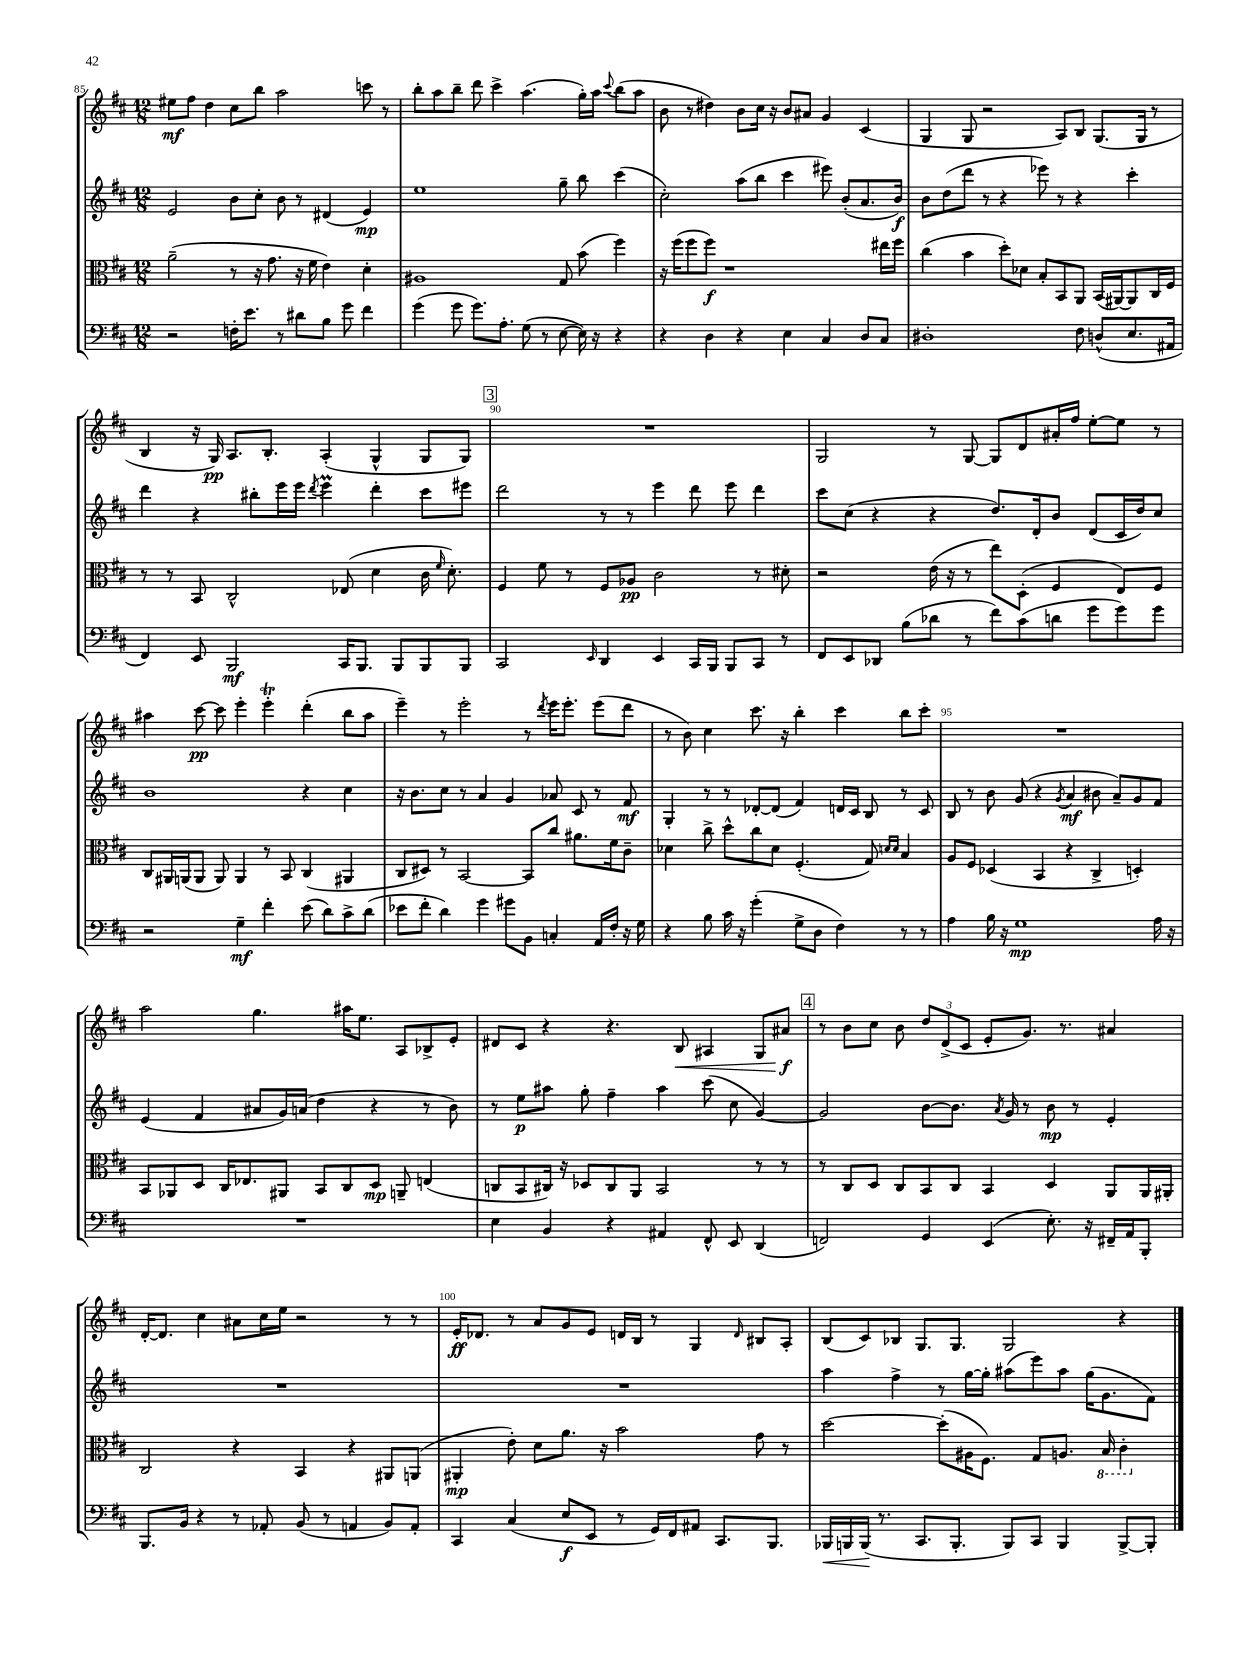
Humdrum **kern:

**kern	**dynam	**kern	**dynam	**kern	**dynam	**kern	**dynam
*part4	*part4	*part3	*part3	*part2	*part2	*part1	*part1
*staff4	*staff4	*staff3	*staff3	*staff2	*staff2	*staff1	*staff1
*clefF4	*	*clefC3	*	*clefG2	*	*clefG2	*
*k[f#c#]	*	*k[f#c#]	*	*k[f#c#]	*	*k[f#c#]	*
*M12/8	*	*M12/8	*	*M12/8	*	*M12/8	*
=85	=85	=85	=85	=85	=85	=85	=85
2r	.	(2a~\	.	2e/	.	8ee#X\L	mf
.	.	.	.	.	.	8ff#\J	.
.	.	.	.	.	.	4dd\	.
16Fn'\KL	.	8r	.	8b\L	.	8cc#\L	.
8.e\J	.	.	.	.	.	.	.
.	.	16r	.	8cc#'\J	.	8bb\J	.
.	.	8.g\	.	.	.	.	.
8r	.	.	.	8b\	.	2aa\	.
8d#X\L	.	16r	.	8r	.	.	.
.	.	16f#\	.	.	.	.	.
8B\J	.	4e\)	.	(4d#X/	.	.	.
8g\	.	.	.	.	.	.	.
4f#\	.	4d'\	.	4e/)	mp	8cccn\	.
.	.	.	.	.	.	8r	.
=86	=86	=86	=86	=86	=86	=86	=86
(4g\	.	1A#X	.	1ee	.	8bb'\L	.
.	.	.	.	.	.	8aa\	.
8g\	.	.	.	.	.	8bb~\J	.
8.g\L)	.	.	.	.	.	8ddd\	.
.	.	.	.	.	.	4ccc#^\	.
8.A'\J	.	.	.	.	.	.	.
(8G\	.	.	.	.	.	(4.aa\	.
8r	.	.	.	.	.	.	.
[8E\	.	8G/	.	8gg~\	.	.	.
16E\])	.	(8b\	.	8bb\	.	16gg'\LL)	.
16r	.	.	.	.	.	16aa\JJ	.
.	.	.	.	.	.	8qqccc#/	.
4r	.	4ff#\)	.	(4ccc#\	.	(8bb\L	.
.	.	.	.	.	.	8aa\J	.
=87	=87	=87	=87	=87	=87	=87	=87
4r	.	16r	.	2cc#'\)	.	8b\	.
.	.	(16ff#\KL	.	.	.	.	.
.	.	8ff#\	.	.	.	8r	.
4D\	.	8ff#\J)	f	.	.	4dd#X\)	.
.	.	1r	.	.	.	.	.
4r	.	.	.	(8aa\L	.	8b\L	.
.	.	.	.	8bb\J	.	16cc#\Jk	.
.	.	.	.	.	.	16r	.
4E\	.	.	.	4ccc#\	.	8b/L	.
.	.	.	.	.	.	8a#X/J	.
4C#/	.	.	.	8eee#X\)	.	4g/	.
.	.	.	.	(8b'/L	.	.	.
8D/L	.	.	.	8.a/	.	(4c#/	.
8C#/J	.	16ee#X\LL	.	.	.	.	.
.	.	16ff#\JJ	.	16b/Jk)	f	.	.
=88	=88	=88	=88	=88	=88	=88	=88
1D#X'	.	(4cc#\	.	8b\L	.	4G/	.
.	.	.	.	(8dd\	.	.	.
.	.	4b\	.	8ddd\J	.	8G/	.
.	.	.	.	8r	.	2r	.
.	.	8dd'\L)	.	4r	.	.	.
.	.	8d-X\J	.	.	.	.	.
.	.	8B'/L	.	8eee-X\)	.	.	.
.	.	8BB/	.	8r	.	8A/L)	.
8F#\	.	8AA/J	.	4r	.	8B/J	.
(8Dn^^/L	.	(16BB/LL	.	.	.	(8.G/L	.
.	.	[16AA#X/J)	.	.	.	.	.
8.E/	.	8AA#/]	.	4ccc#'\	.	.	.
.	.	.	.	.	.	16G/Jk	.
.	.	16C#/L	.	.	.	8r	.
16AA#X/Jk	.	16F#/JJ	.	.	.	.	.
!!LO:LB:g=z
=89	=89	=89	=89	=89	=89	=89	=89
4FF#/)	.	8r	.	4ddd\	.	4B/	.
.	.	8r	.	.	.	.	.
8EE/	.	8BB/	.	4r	.	16r	.
.	.	.	.	.	.	16G/)	pp
2BBB/	mf	2C#^^/	.	.	.	8.A/L	.
.	.	.	.	8bb#X'\L	.	.	.
.	.	.	.	.	.	8.B'/J	.
.	.	.	.	16eee\L	.	.	.
.	.	.	.	16eee\JJ	.	.	.
.	.	.	.	8qddd/	.	.	.
.	.	.	.	4eeeM\	.	(4A'/	.
16CC#/KL	.	(8E-X/	.	.	.	.	.
8.BBB/J	.	.	.	.	.	.	.
.	.	4d\	.	4ddd'\	.	4G^^/	.
8BBB/L	.	.	.	.	.	.	.
8BBB/	.	16c#\	.	8ccc#\L	.	8G/L	.
.	.	16qqf#/	.	.	.	.	.
.	.	8.d'\)	.	.	.	.	.
8BBB/J	.	.	.	8eee#X\J	.	8G/J)	.
!!LO:REH:place=s1:t=3
=90	=90	=90	=90	=90	=90	=90	=90
2CC#/	.	4F#/	.	2ddd\	.	1.r	.
.	.	8f#\	.	.	.	.	.
.	.	8r	.	.	.	.	.
16qqEE/	.	.	.	.	.	.	.
4DD/	.	8F#/L	.	8r	.	.	.
.	.	8A-X/J	pp	8r	.	.	.
4EE/	.	2c#\	.	4eee\	.	.	.
16CC#/LL	.	.	.	8ddd\	.	.	.
16BBB/JJ	.	.	.	.	.	.	.
8BBB/L	.	.	.	8eee\	.	.	.
8CC#/J	.	8r	.	4ddd\	.	.	.
8r	.	8d#X'\	.	.	.	.	.
=91	=91	=91	=91	=91	=91	=91	=91
8FF#/L	.	2r	.	8ccc#\L	.	2G/	.
8EE/	.	.	.	(8cc#\J	.	.	.
8DD-X/J	.	.	.	4r	.	.	.
(8B\L	.	.	.	.	.	.	.
8d-X\J	.	(16e\	.	4r	.	8r	.
.	.	16r	.	.	.	.	.
8r	.	8r	.	.	.	[8G/	.
8f#\L)	.	8ee\L)	.	8.dd/L)	.	8G/L]	.
(8c#\	.	(8D'\J	.	.	.	8d/	.
.	.	.	.	16d'/k	.	.	.
8dn\J	.	4F#/	.	8b/J	.	16a#X'/L	.
.	.	.	.	.	.	16ff#/JJ	.
8g\L	.	.	.	(8d/L	.	[8ee'\L	.
8g\)	.	8E/L)	.	16c#/L	.	8ee\J]	.
.	.	.	.	16dd/J)	.	.	.
8g\J	.	8F#/J	.	8cc#/J	.	8r	.
!!LO:LB:g=z
=92	=92	=92	=92	=92	=92	=92	=92
2r	.	8C#/L	.	1b	.	4aa#X\	.
.	.	16AA#X/L	.	.	.	.	.
.	.	(16AAn/J	.	.	.	.	.
.	.	8AA/J	.	.	.	[8ccc#\	pp
.	.	8AA/)	.	.	.	8ccc#\]	.
4G~\	mf	4AA/	.	.	.	4eee'\	.
4f#'\	.	8r	.	.	.	4eeeT'\	.
.	.	8BB/	.	.	.	.	.
(8e\	.	(4C#/	.	4r	.	(4ddd'\	.
8d\L)	.	.	.	.	.	.	.
8c#^\	.	4AA#X/	.	4cc#\	.	8bb\L	.
(8d\J	.	.	.	.	.	8aa#\J	.
=93	=93	=93	=93	=93	=93	=93	=93
8e-X\L	.	8C#/L	.	16r	.	4eee~\)	.
.	.	.	.	8.b\L	.	.	.
8f#'\J	.	8D#X/J)	.	.	.	.	.
4d\)	.	8r	.	8cc#\J	.	8r	.
.	.	[2BB/	.	8r	.	2eee'\	.
4g\	.	.	.	4a/	.	.	.
8g#X\L	.	.	.	4g/	.	.	.
8BB\J	.	8BB/L]	.	.	.	8r	.
.	.	.	.	.	.	8qddd/	.
4Cn'/	.	8cc#/J	.	8a-X/	.	16eee\KL	.
.	.	.	.	.	.	8.eee'\J	.
.	.	8.a#X\L	.	8c#/	.	.	.
16AA/LL	.	.	.	8r	.	(8eee\L	.
16F#'/JJ	.	16f#\k	.	.	.	.	.
16r	.	8c#~\J	.	8f#/	mf	8ddd\J	.
16G\	.	.	.	.	.	.	.
=94	=94	=94	=94	=94	=94	=94	=94
4r	.	4d-X\	.	4G'/	.	8r	.
.	.	.	.	.	.	8b\)	.
8B\	.	8cc#^\	.	8r	.	4cc#\	.
16c#\	.	8dd^^\L	.	8r	.	.	.
16r	.	.	.	.	.	.	.
(4g'\	.	8cc#\	.	[8d-X'/L	.	8.ccc#\	.
.	.	8d-\J	.	(8d-/J]	.	.	.
.	.	.	.	.	.	16r	.
8G^\L	.	(4.F#'/	.	4f#/)	.	4bb'\	.
8D\J	.	.	.	.	.	.	.
4F#\)	.	.	.	16dn/LL	.	4ccc#\	.
.	.	.	.	16c#/JJ	.	.	.
.	.	8G/)	.	8B/	.	.	.
.	.	16qqdn/LL	.	.	.	.	.
.	.	16qqd/JJ	.	.	.	.	.
8r	.	4B/	.	8r	.	8bb\L	.
8r	.	.	.	8c#/	.	8ccc#'\J	.
=95	=95	=95	=95	=95	=95	=95	=95
4A\	.	8A/L	.	8B/	.	1.r	.
.	.	8F#/J	.	8r	.	.	.
16B\	.	(4D-X/	.	8b\	.	.	.
16r	.	.	.	.	.	.	.
1G	mp	.	.	(8g/	.	.	.
.	.	4BB/	.	4r	.	.	.
.	.	.	.	8qg/	.	.	.
.	.	4r	.	4a/	mf	.	.
.	.	4C#^/	.	8b#X\	.	.	.
.	.	.	.	8a~/L)	.	.	.
.	.	4Dn'/)	.	8g/	.	.	.
16A\	.	.	.	8f#/J	.	.	.
16r	.	.	.	.	.	.	.
!!LO:LB:g=z
=96	=96	=96	=96	=96	=96	=96	=96
1.r	.	8BB/L	.	(4e/	.	2aa\	.
.	.	8AA-X/	.	.	.	.	.
.	.	8D/J	.	4f#/	.	.	.
.	.	16C#/KL	.	.	.	.	.
.	.	8.E-X/	.	.	.	.	.
.	.	.	.	8a#X/L	.	4.gg\	.
.	.	8AA#X/J	.	16g/L)	.	.	.
.	.	.	.	(16an/JJ	.	.	.
.	.	8BB/L	.	4dd\	.	.	.
.	.	8C#/	.	.	.	16aa#X\KL	.
.	.	.	.	.	.	8.ee\J	.
.	.	8D/J	mp	4r	.	.	.
.	.	8AAn~/	.	.	.	8A/L	.
.	.	(4En/	.	8r	.	8B-X^/	.
.	.	.	.	8b\)	.	8e'/J	.
=97	=97	=97	=97	=97	=97	=97	=97
4E\	.	8Cn/L	.	8r	.	8d#X/L	.
.	.	8BB/	.	8ee\L	p	8c#/J	.
4BB/	.	16C#X/Jk)	.	8aa#X\J	.	4r	.
.	.	16r	.	.	.	.	.
.	.	8D-X/L	.	8gg'\	.	.	.
4r	.	8C#/	.	4ff#~\	.	4.r	.
.	.	8AA/J	.	.	.	.	.
4AA#X/	.	2BB/	.	4aa#\	.	.	.
!	!	!	!	!	!	!	!LO:HP:b
.	.	.	.	.	.	8B/	<
8FF#^^/	.	.	.	(8ccc#\	.	4A#X/	.
8EE/	.	.	.	8cc#\	.	.	.
(4DD/	.	8r	.	[4g/)	.	8G/L	.
.	.	8r	.	.	.	8a#X/J	f
.	.	.	.	.	.	.	[
!!LO:REH:place=s1:t=4
=98	=98	=98	=98	=98	=98	=98	=98
2FFn/)	.	8r	.	2g/]	.	8r	.
.	.	8C#/L	.	.	.	8b\L	.
.	.	8D/J	.	.	.	8cc#\J	.
.	.	8C#/L	.	.	.	8b\	.
4GG/	.	8BB/	.	[8b\L	.	12dd/L	.
.	.	.	.	.	.	(12d^/	.
.	.	8C#/J	.	8.b\J]	.	.	.
.	.	.	.	.	.	12c#/J	.
(4EE/	.	4BB/	.	.	.	8e'/L	.
.	.	.	.	8qa/	.	.	.
.	.	.	.	16g/	.	.	.
.	.	.	.	8r	.	8.g/J)	.
8.E'\)	.	4D/	.	8b\	mp	.	.
.	.	.	.	.	.	8.r	.
.	.	.	.	8r	.	.	.
16r	.	.	.	.	.	.	.
16FF#X~/LL	.	8AA/L	.	4e'/	.	4a#X/	.
16AA/J	.	.	.	.	.	.	.
8BBB'/J	.	16AA/L	.	.	.	.	.
.	.	16AA#X'/JJ	.	.	.	.	.
!!LO:LB:g=z
=99	=99	=99	=99	=99	=99	=99	=99
8.BBB/L	.	2C#/	.	1.r	.	[16d'/KL	.
.	.	.	.	.	.	8.d/J]	.
16BB/Jk	.	.	.	.	.	.	.
4r	.	.	.	.	.	4cc#\	.
8r	.	4r	.	.	.	8a#X\L	.
8AA-X'/	.	.	.	.	.	16cc#\L	.
.	.	.	.	.	.	16ee\JJ	.
(8BB/	.	4BB/	.	.	.	2r	.
8r	.	.	.	.	.	.	.
4AAn/	.	4r	.	.	.	.	.
8BB/L)	.	8AA#X/L	.	.	.	8r	.
8AA'/J	.	(8AAn/J	.	.	.	8r	.
=100	=100	=100	=100	=100	=100	=100	=100
4CC#/	.	4AA#X'/	mp	1.r	.	16e'/KL	ff
.	.	.	.	.	.	8.d-X/J	.
(4C#/	.	8e'\)	.	.	.	8r	.
.	.	8d\L	.	.	.	8a/L	.
8E/L	f	8.a\J	.	.	.	8g/	.
8EE/J	.	.	.	.	.	8e/J	.
.	.	16r	.	.	.	.	.
8r	.	2b\	.	.	.	16dn/LL	.
.	.	.	.	.	.	16B/JJ	.
16GG/LL)	.	.	.	.	.	8r	.
16FF#/J	.	.	.	.	.	.	.
8AA#X/J	.	.	.	.	.	4G/	.
8.CC#/L	.	.	.	.	.	.	.
.	.	.	.	.	.	16qqd/	.
.	.	8g\	.	.	.	8B#X/L	.
8.BBB/J	.	.	.	.	.	.	.
.	.	8r	.	.	.	8A'/J	.
=101	=101	=101	=101	=101	=101	=101	=101
!	!LO:HP:b	!	!	!	!	!	!
16BBB-X/LL	<	[2dd\	.	4aa\	.	(8B/L	.
16BBBn/	.	.	.	.	.	.	.
(16BBB/JJ	.	.	.	.	.	8c#/)	.
8.r	[	.	.	.	.	.	.
.	.	.	.	4ff#^\	.	8B-X/J	.
8.CC#/L	.	.	.	.	.	8.G/L	.
.	.	(8dd'\L]	.	8r	.	.	.
8.BBB'/J	.	.	.	.	.	8.G/J	.
.	.	16A#X\K	.	[16gg\LL	.	.	.
.	.	8.F#\J)	.	16gg'\JJ]	.	.	.
8BBB/L)	.	.	.	(8aa#X\L	.	2G/	.
8CC#/J	.	8G/L	.	8eee\)	.	.	.
4BBB/	.	8.An/J	.	8aa#\J	.	.	.
.	.	.	.	(16gg\KL	.	.	.
*	*	*8ba	*	*	*	*	*
.	.	16BB/	.	8.g\	.	.	.
[8BBB^/L	.	4C#'\	.	.	.	4r	.
8BBB'/J]	.	.	.	8f#\J)	.	.	.
*	*	*X8ba	*	*	*	*	*
==	==	==	==	==	==	==	==
*-	*-	*-	*-	*-	*-	*-	*-
